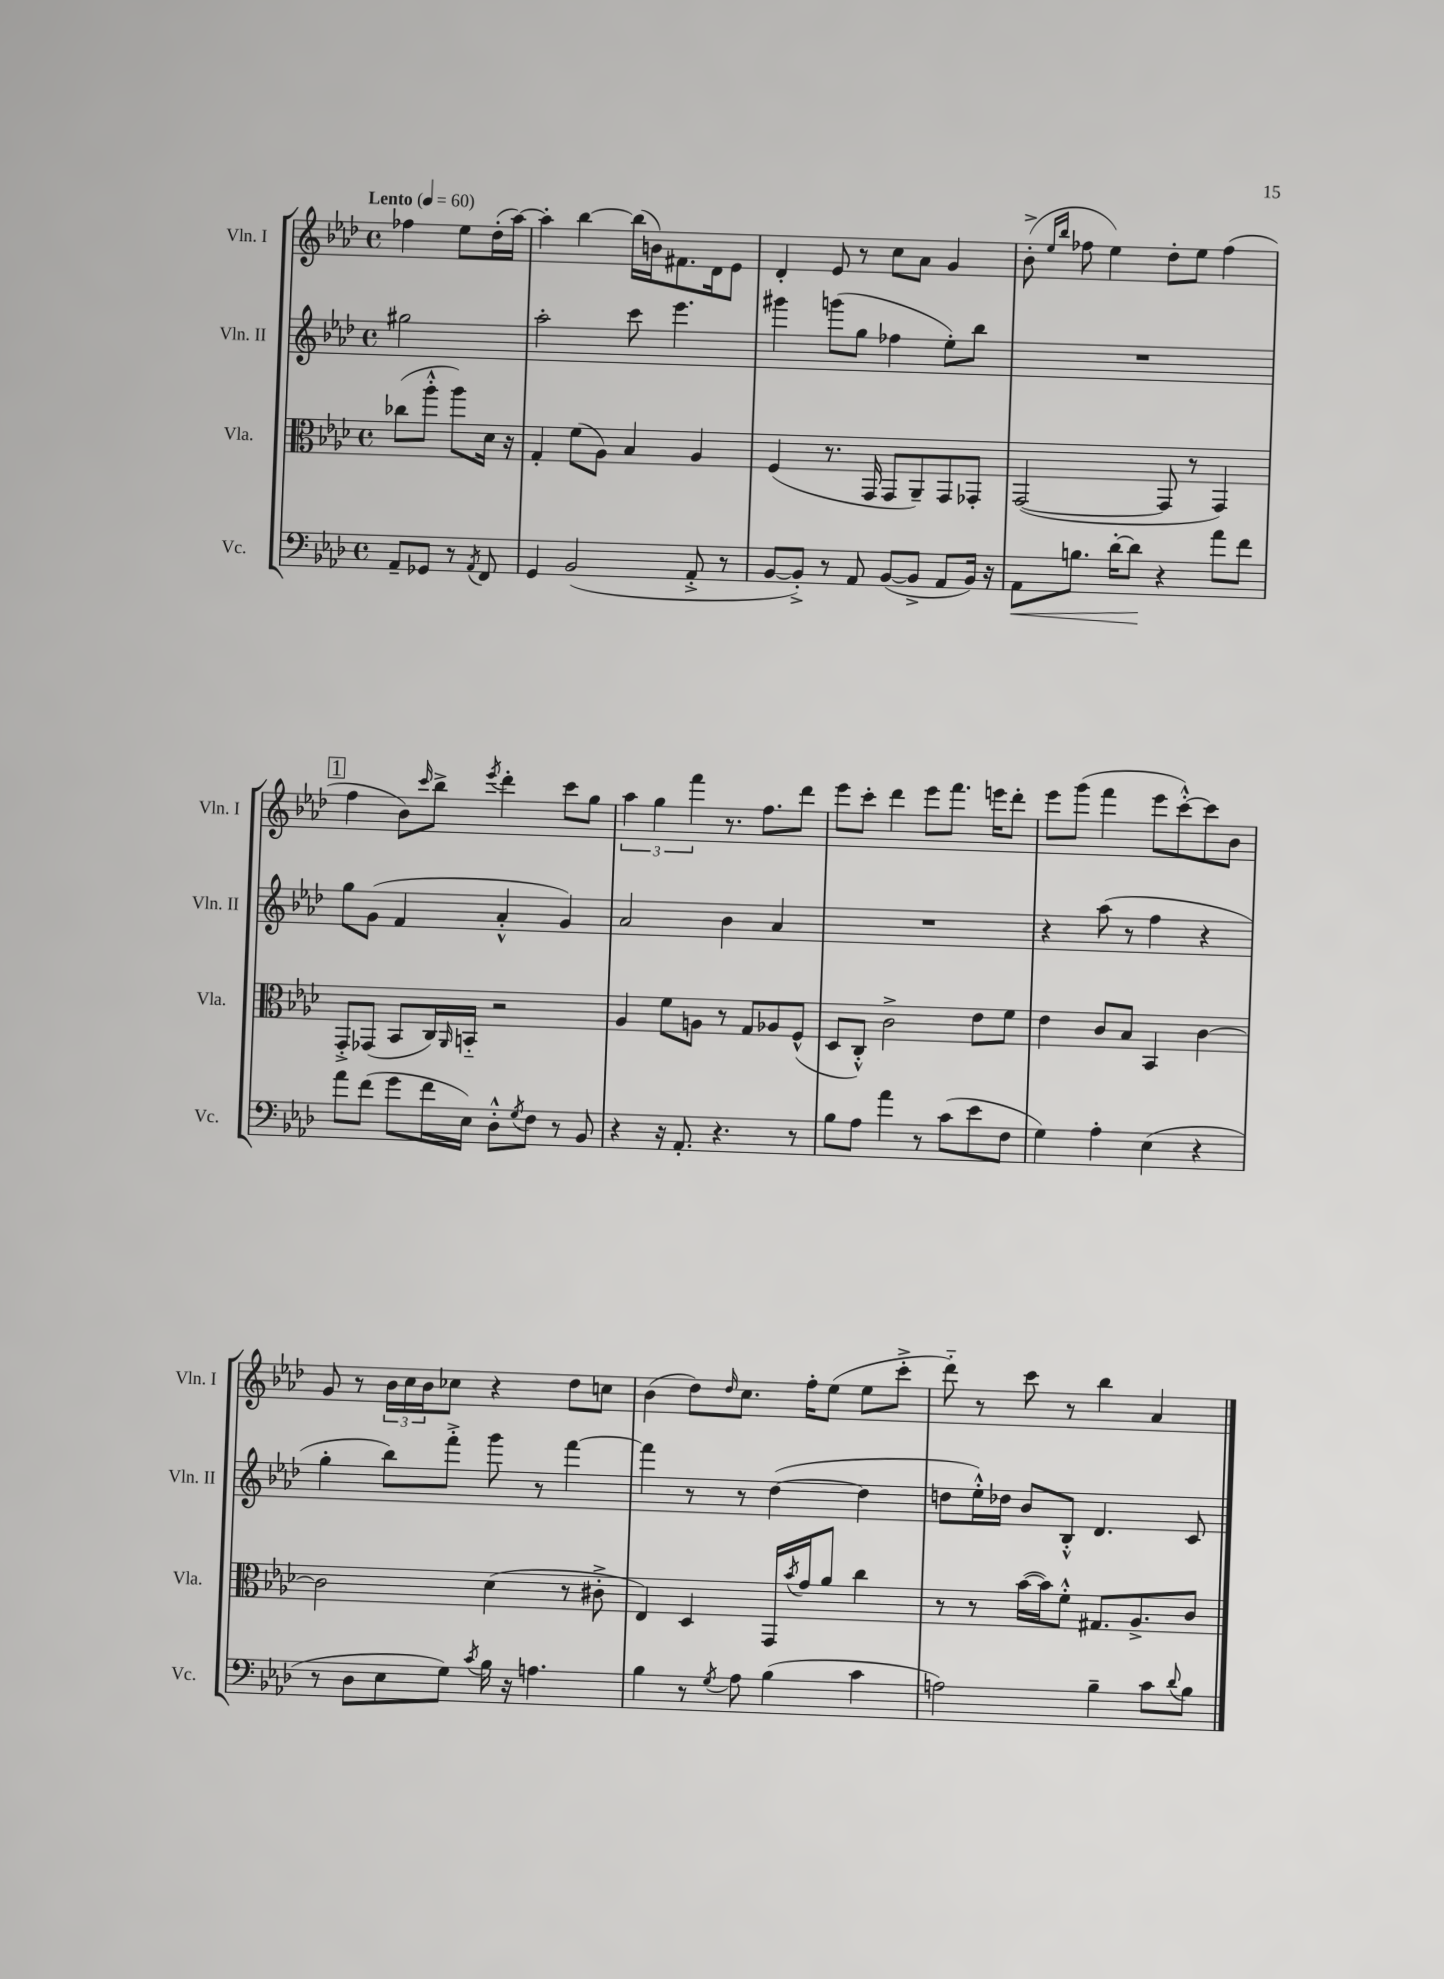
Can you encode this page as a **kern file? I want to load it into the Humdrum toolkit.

**kern	**kern	**kern	**kern
*staff4	*staff3	*staff2	*staff1
*clefF4	*clefC3	*clefG2	*clefG2
*k[b-e-a-d-]	*k[b-e-a-d-]	*k[b-e-a-d-]	*k[b-e-a-d-]
*M4/4	*M4/4	*M4/4	*M4/4
*met(c)	*met(c)	*met(c)	*met(c)
*MM60	*MM60	*MM60	*MM60
8AA-~/L	(8cc-\L	2gg#\	4ff-\
8GG-/J	8aa-'^^\J	.	.
8r	8aa-\L)	.	8ee-\L
8qAA-/	.	.	.
8FF/	16d-\Jk	.	(16dd-'\L
.	16r	.	[16aa-\JJ)
=	=	=	=
4GG/	4G'/	2aa-'\	4aa-'\]
(2BB-/	(8f\L	.	[4bb-\
.	8A-\J)	.	.
.	4B-/	8ccc\	(16bb-\]LL
.	.	.	16b\J)
.	.	4.eee-\	8.f#\
8AA-'^/	4A-/	.	.
.	.	.	16d-\k
8r	.	.	8e-\J
=	=	=	=
[8BB-/L	(4F/	4ggg#\	4d-'/
8BB-'^/]J)	.	.	.
8r	8.r	(8ggg\L	8e-/
8AA-/	.	8gg\J	8r
.	16GG/	.	.
([8BB-/L	8GG/L	4ff-\	8cc\L
8BB-^/]J	8AA-~/)	.	8a-\J
8AA-/L	8GG/	8ee-'\L)	4g/
16BB-/Jk)	8GG-'/J	8bb-\J	.
16r	.	.	.
=	=	=	=
8AA-\L	([2GG/	1r	(8b-'^\
.	.	.	16qqee-/LL
.	.	.	16qqbb-/JJ
8.B\J	.	.	8ff-\
.	.	.	4ee-\)
[16d-'\LK	.	.	.
8d-\]J	.	.	.
4r	8GG/]	.	8dd-'\L
.	8r	.	8ee-\J
8a-\L	4GG/)	.	(4ff-\
8f\J	.	.	.
=	=	=	=
8a-\L	8GG'^/L	8gg\L	4ff\
(8f\J	(8GG-/J	(8g\J	.
8g\L	8BB-/L	4f/	8b-\L)
.	.	.	16qqccc/
16f\L	16C/L)	.	8bb-^\J
.	16qqAA-/	.	.
16E-\JJ)	16BB'~/JJ	.	.
.	.	.	8qeee-/
8D-'^^\L	2r	4a-'^^/	4ddd-'\
8qG/	.	.	.
8F\J	.	.	.
8r	.	4g/)	8ccc\L
8BB-/	.	.	8gg\J
=	=	=	=
4r	4A-/	2a-/	6aa-\
.	.	.	6gg\
16r	8f\L	.	.
8.AA-'/	.	.	.
.	.	.	6fff\
.	8A\J	.	.
4.r	8r	4b-\	8.r
.	8G/L	.	.
.	.	.	8.ff\L
.	8A-/	4a-/	.
8r	(8F^^/J	.	8ddd-\J
=	=	=	=
8B-\L	8D-/L	1r	8eee-\L
8A-\J	8C'^^/J)	.	8ccc'\J
4a-\	2c^\	.	4ddd-\
8r	.	.	8eee-\L
(8c\L	.	.	8.fff\J
8e-\	8e-\L	.	.
.	.	.	16eee\LK
8F\J	8f\J	.	8ddd-'\J
=	=	=	=
4G\)	4e-\	4r	8eee-\L
.	.	.	(8ggg\J
4A-'\	8c/L	(8aa-\	4fff\
.	8B-/J	8r	.
(4E-\	4BB-/	4ff\	8eee-\L
.	.	.	[8ccc'^^\)
4r	[4c\	4r	8ccc\]
.	.	.	8b-\J
=	=	=	=
8r	2c\]	4gg'\	8g/
8D-\L	.	.	8r
8E-\	.	8bb-\L)	24b-\LL
.	.	.	24cc\
.	.	.	24b-\J
8G\J)	.	8fff'^\J	8cc-\J
8qc/	.	.	.
16B-\	(4d-\	8ggg\	4r
16r	.	.	.
4.A\	.	8r	.
.	8r	[4fff\	8dd-\L
.	8c#'^\	.	8cc\J
=	=	=	=
4B-\	4E-/)	4fff\]	(4b-\
8r	4D-/	8r	8dd-\L)
8qG/	.	.	16qqdd-/
8A-\	.	8r	8.cc\J
(4B-\	16GG/LL	([4dd-\	.
.	8qb-/	.	.
.	16g/J	.	16ff'\LK
.	8a-/J	.	(8ee-\J
4c\	4cc\	4dd-\]	8ee-\L
.	.	.	8ccc'^\J
=	=	=	=
2A\)	8r	8dd\L	8ddd-'~\)
.	8r	16ee-'^^\L)	8r
.	.	16dd-\JJ	.
.	([16b-\LL	8b-/L	8ccc\
.	16b-\]J)	.	.
.	8f'^^\J	8B-'^^/J	8r
4B-~\	8.G#/L	4.d-/	4bb-\
.	8.A-^/	.	.
8c\L	.	.	4a-/
8qqd-/	.	.	.
8B-\J	8c/J	8c/	.
==	==	==	==
*-	*-	*-	*-
